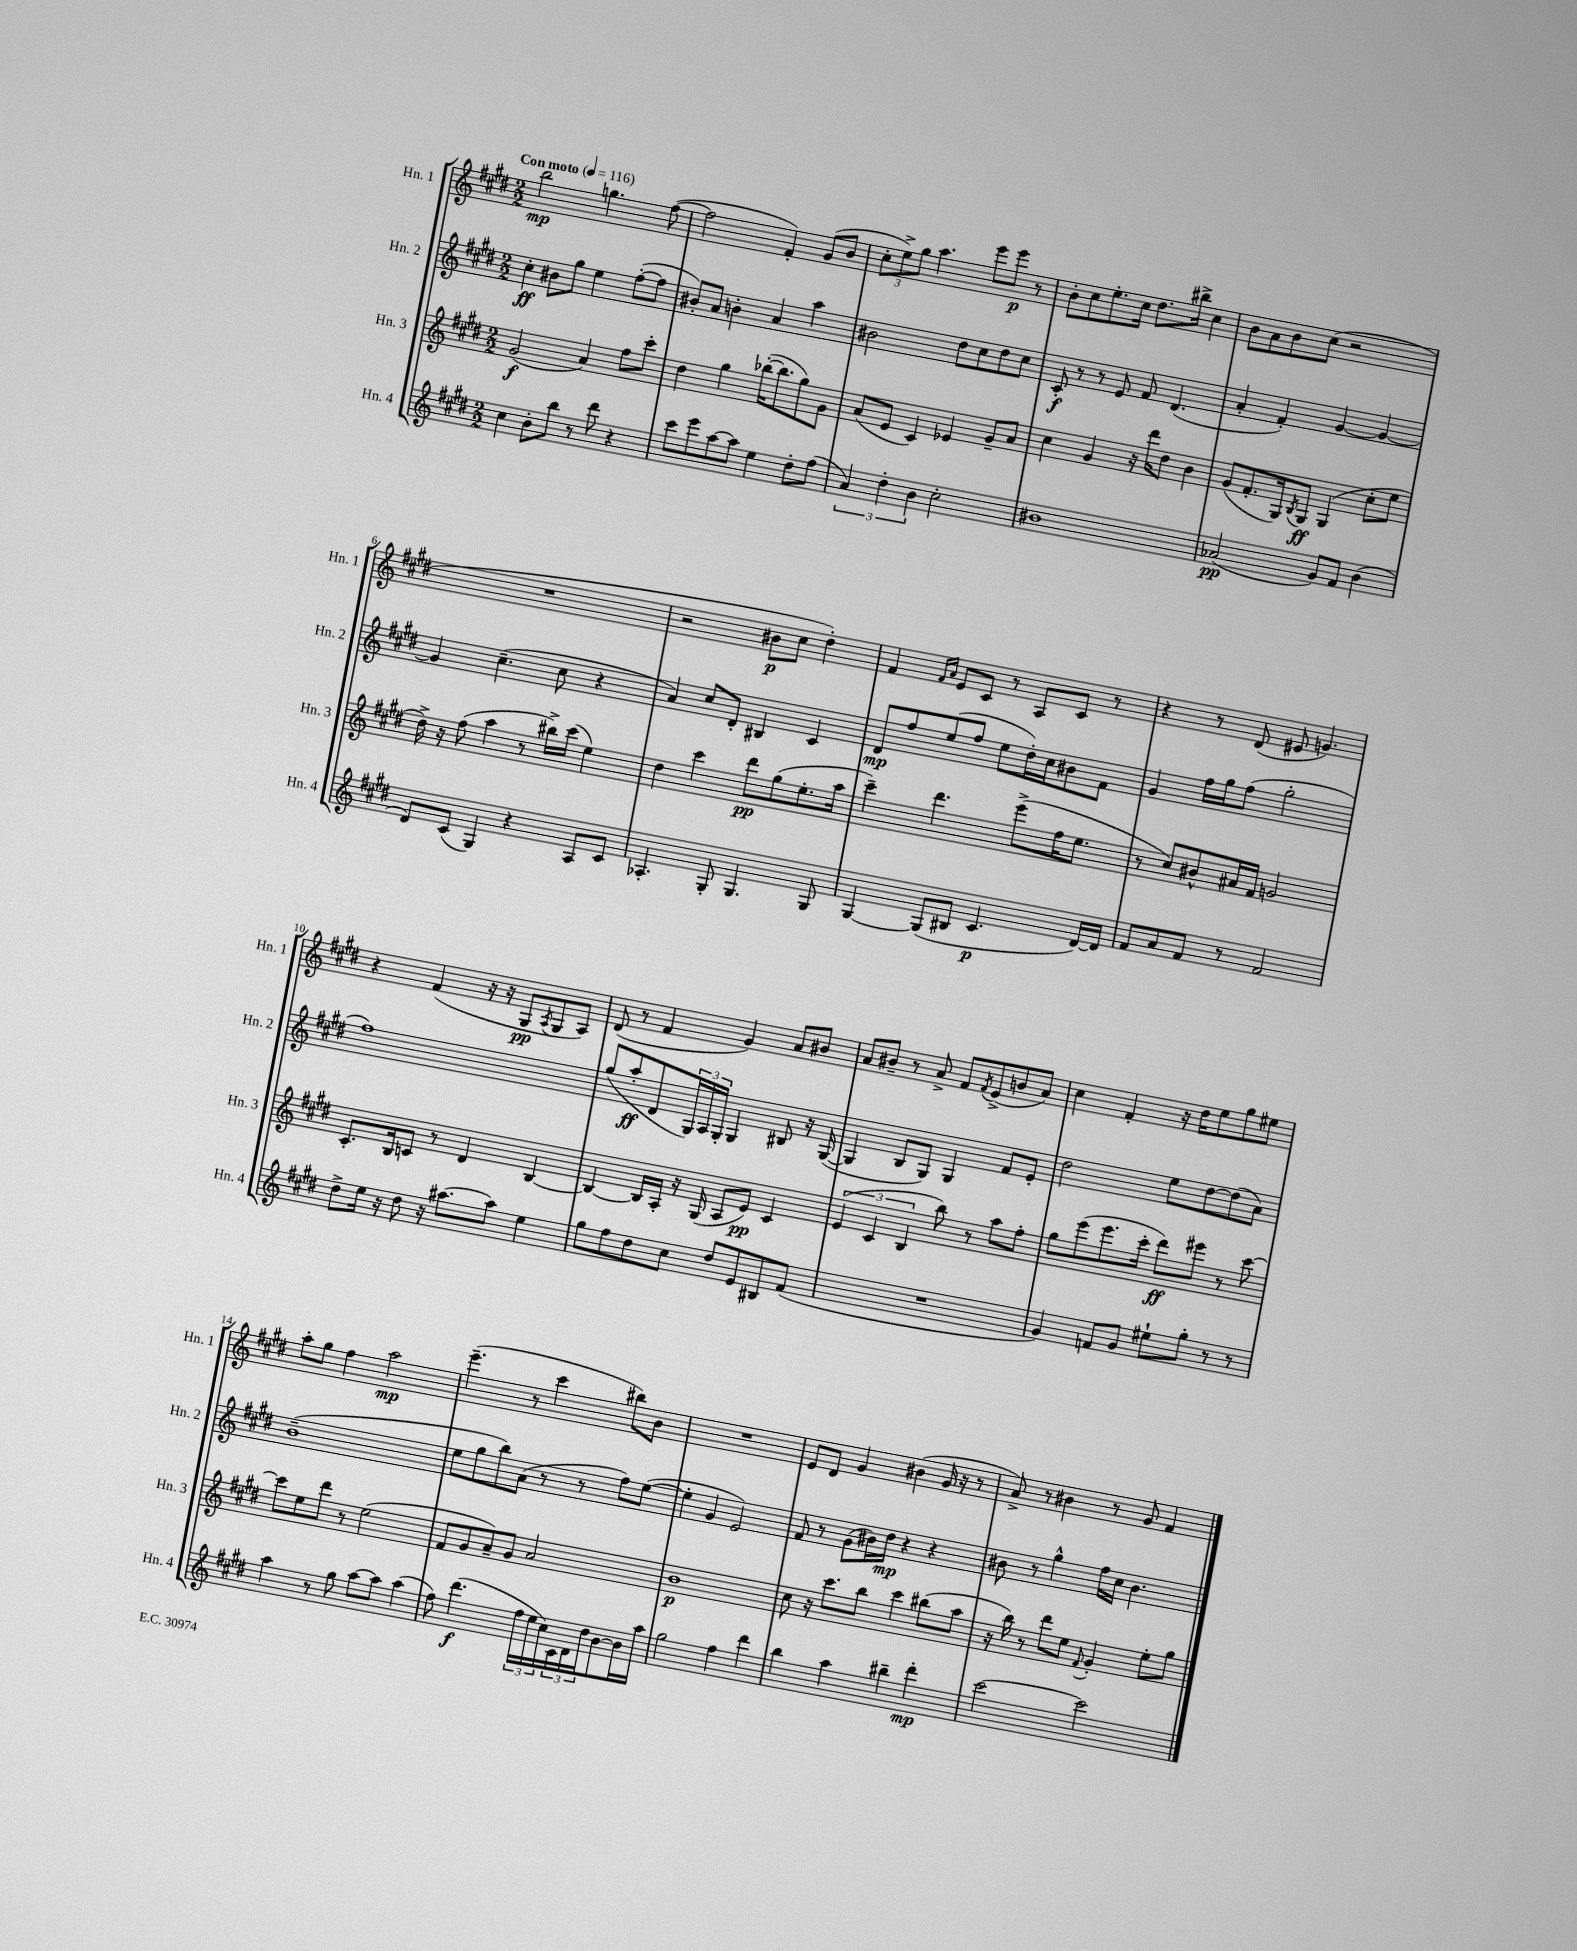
<<
\new StaffGroup <<
\new Staff = "s0" \with { instrumentName = "Hn. 1" shortInstrumentName = "Hn. 1" } {
    \clef treble \key e \major \numericTimeSignature \time 2/2 \tempo "Con moto" 4 = 116
    b''2\mp g''4. fis''8~( |
    fis''2 fis'4-.) gis'8( b'8 |
    \tuplet 3/2 { cis''8-. e''8->) gis''8 } a''4. e'''8 e'''8\p r8 |
    b'8-. cis''8 e''8.-. cis''16 dis''8. bis''16-> cis''4 |
    b'8 a'8 b'8 cis''8( r2 |
    R1 |
    r2 bis'8\p cis''8 dis''4-.) |
    fis'4 \grace { fis'16 a'16 } e'8 cis'8 r8 a8 cis'8 r8 |
    r4 r8 dis'8( eis'8 g'4.) |
    r4 fis'4( r16 r16 gis8\pp \acciaccatura { a8 } gis8 a8) |
    dis'8( r8 fis'4 gis'4) a'8 bis'8 |
    a'8 bis'8-- r8 a'8-> fis'8 \acciaccatura { fis'8 } e'8->( b'8 a'8) |
    cis''4 fis'4-. r16 dis''16 e''8 gis''8 eis''8 |
    a''8-. gis''8 fis''4 a''2\mp |
    e'''4.--( r8 cis'''4 bis''8) b'8 |
    R1 |
    e'8 dis'8 gis'4 bis'4( gis'16 r16 r8 |
    a'8->) r8 bis'4 r8 gis'8 fis'4 \bar "|." |
}
\new Staff = "s1" \with { instrumentName = "Hn. 2" shortInstrumentName = "Hn. 2" } {
    \clef treble \key e \major \numericTimeSignature \time 2/2
    cis''4-.\ff bis'8 gis''8 e''4 fis''8~-.( fis''8 |
    bis'8-.) a'8 b'4-. a'4 a''4 |
    bis'2 dis''8 cis''8 dis''8 cis''8 |
    cis'8-.\f r8 r8 e'8 fis'8 dis'4.( |
    a'4-. fis'4-.) gis'4~ gis'4~ |
    gis'4 cis''4.--( cis''8 r4 |
    a'4) cis''8 dis'8-. bis4 cis'4 |
    dis'8\mp fis''8 e''8( fis''8 e''8 dis''16-.) cis''16 bis'8 fis'8 |
    gis'4 fis''16 gis''16 fis''8( gis''2-. |
    fis''1) |
    gis''8( a''8-.\ff dis'8 \tuplet 3/2 { gis16) a16 gis16-. } gis4 bis8 r16 gis16~( |
    gis4 b8 gis8) gis4 fis'8 e'8-. |
    dis''2 e''8 dis''8~ dis''8( a'8) |
    b'1--( |
    e''8 gis''8 b''8) a'8( r8 r8 fis''8) e''8~( |
    e''4-. gis'4 e'2) |
    fis'8 r8 gis'8( bis'16) dis''16\mp r4 r4 |
    bis'8 r8 gis''4-^ fis''16 cis''16 bis'4. \bar "|." |
}
\new Staff = "s2" \with { instrumentName = "Hn. 3" shortInstrumentName = "Hn. 3" } {
    \clef treble \key e \major \numericTimeSignature \time 2/2
    gis'2\f( a'4) fis''8 cis'''8-. |
    dis''4 gis''4 bes''16~-.( bes''8. gis''8) gis'8 |
    a'8( e'8 cis'4) ees'4 gis'8-- a'8 |
    cis''4 gis'4 r16 dis'''16 dis''8 b'4 |
    gis'8( fis'8.-. gis16) \acciaccatura { b8 } gis8\ff gis4( cis''8-. e''8 |
    dis''16->) r16 fis''8( a''4 r8 bis''16->) cis'''16( e''4) |
    dis''4 cis'''4 dis'''8\pp gis''8( e''8.-. a''16 |
    cis'''4--) dis'''4. e'''8->( fis''16 e''8. |
    r8 cis''8) bis'8-^ ais'16 fis'16 g'2 |
    cis'8.-. b16 c'8 r8 dis'4 b4~ |
    b4~ b16 a16-. r16 gis16( a8 e'8\pp) cis'4 |
    \tuplet 3/2 { e'4( cis'4 b4 } b''8) r8 a''8 fis''8-. |
    gis''8 e'''8( e'''8. cis'''16-. dis'''8\ff) eis'''8 r8 cis'''8~ |
    cis'''8 e''8 dis'''8 r8 e''2( |
    fis'8 gis'8 a'8--) gis'8 a'2 |
    b'1\p |
    cis''8 r16 cis'''8. b''8 cis'''4 bis''8( a''8 |
    r16 b''16) r8 dis'''8 e''8 \appoggiatura { fis'8 } gis'4-. e''8-. gis''8 \bar "|." |
}
\new Staff = "s3" \with { instrumentName = "Hn. 4" shortInstrumentName = "Hn. 4" } {
    \clef treble \key e \major \numericTimeSignature \time 2/2
    cis''4 b'8-. b''8 r8 dis'''8 r4 |
    cis'''8 e'''8 a''8~ a''8 e''4 dis''8-. fis''8( |
    \tuplet 3/2 { a'4) dis''4-. b'4 } cis''2-. |
    bis'1 |
    aes'2\pp( gis'8) fis'8 b'4( |
    dis'8) cis'8( gis4) r4 a8 cis'8 |
    aes4.-. gis8-. gis4. gis8 |
    gis4~ gis8( bis8 cis'4.\p dis'16~) dis'16 |
    fis'8 a'8 fis'8 r8 fis'2 |
    dis''8-> e''16 r16 dis''8 r16 ais''8.~ ais''8 e''4 |
    gis''8 fis''8 dis''8 cis''8 dis''8 e'8 bis8 fis'8( |
    R1 |
    gis'4) f'8 gis'8 eis''8-! gis''8-. r8 r8 |
    a''4 r8 gis''8 a''8~ a''8 a''4( |
    fis''8) dis'''4.\f( \tuplet 3/2 { fis''16 e''16 cis''16) } \tuplet 3/2 { cis'16 dis'16 dis''16 } b'8~ b'16 a''16 |
    gis''2 fis''4 dis'''4 |
    b''4 a''4 bis''4-- dis'''4-.\mp |
    cis'''2~ cis'''2 \bar "|." |
}
>>
>>
